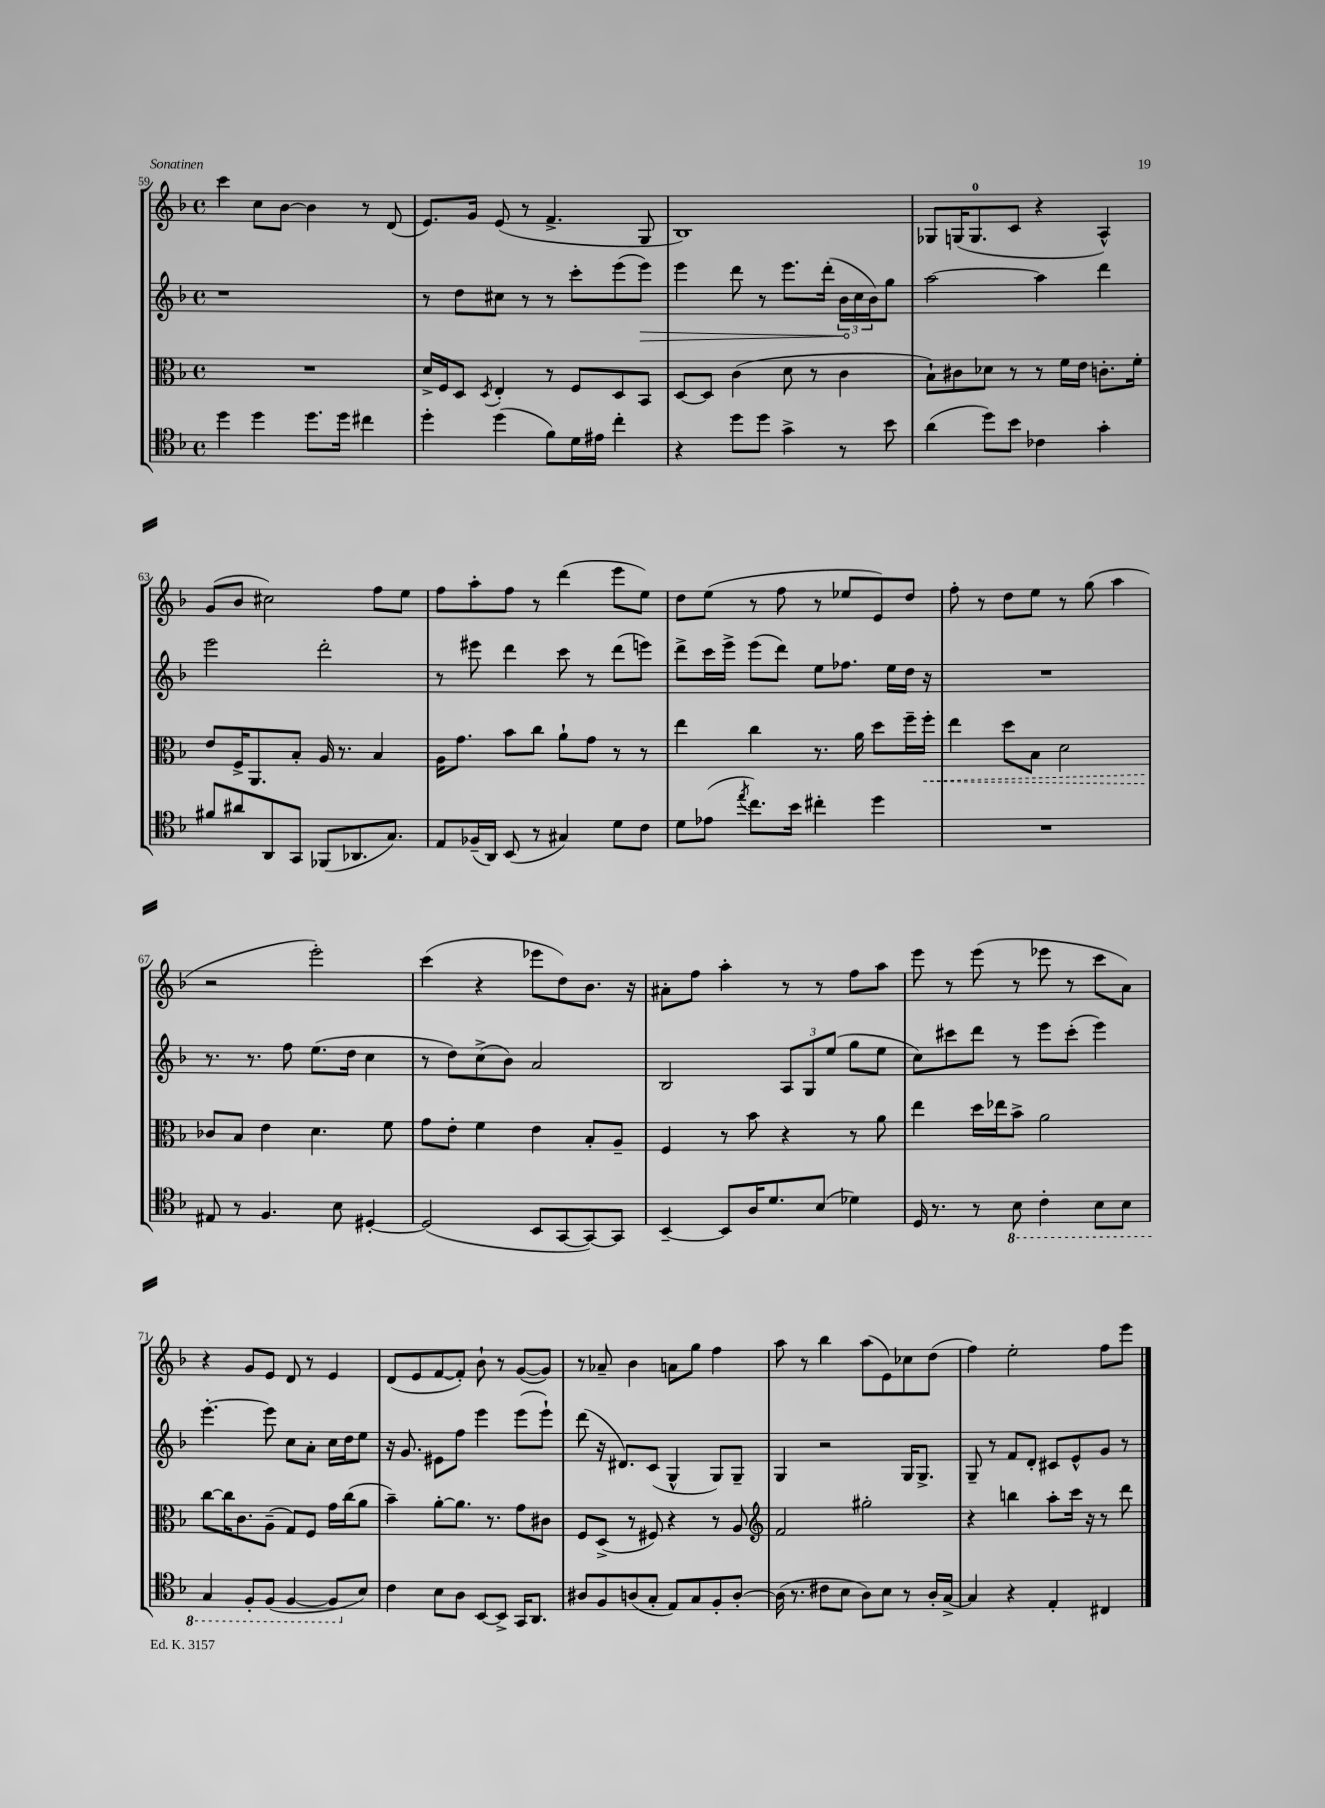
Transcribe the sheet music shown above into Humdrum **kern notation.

**kern	**kern	**kern	**kern
*staff4	*staff3	*staff2	*staff1
*clefC4	*clefC3	*clefG2	*clefG2
*k[b-]	*k[b-]	*k[b-]	*k[b-]
*M4/4	*M4/4	*M4/4	*M4/4
*met(c)	*met(c)	*met(c)	*met(c)
4dd	1r	1r	4ccc
4dd	.	.	8cc
.	.	.	[8b-
8.dd	.	.	4b-]
16dd	.	.	.
4cc#	.	.	8r
.	.	.	(8d
=	=	=	=
4dd'	16d^	8r	8.e)
.	16F	.	.
.	8D	8dd	.
.	.	.	16g
.	8qD	.	.
(4dd	4E'	8cc#	(8e
.	.	8r	8r
8f)	8r	8r	4.f^
16d	8F	8ccc'	.
16e#	.	.	.
4cc'	8D	(8eee	.
.	8BB-	8eee)	8G
=	=	=	=
4r	[8D	4eee	1B-)
.	8D]	.	.
8dd	(4c	8ddd	.
8dd	.	8r	.
4g^	8d	8.eee	.
.	8r	.	.
.	.	(16ddd'	.
8r	4c	24b-	.
.	.	24cc	.
.	.	24b-)	.
8b-	.	8gg	.
=	=	=	=
(4a	8B-`)	[2aa	8G-
.	8c#	.	(16G
.	.	.	8.G
8dd)	8d-	.	.
8b-	8r	.	8c
4c-	8r	4aa]	4r
.	16f	.	.
.	16e	.	.
4g'	8.c'	4ddd	4A^^)
.	16f'	.	.
=	=	=	=
8f#	8e	2eee	(8g
8a#	16F^	.	8b-
.	8.AA	.	.
8AA	.	.	2cc#)
8GG	8B-'	.	.
(8FF-	16A	2ddd'	.
.	8.r	.	.
8.AA-	.	.	.
.	4B-	.	8ff
8.G)	.	.	.
.	.	.	8ee
=	=	=	=
8E	16A	8r	8ff
.	8.g	.	.
(16F-~	.	8eee#	8aa'
16AA)	.	.	.
(8BB-	8b-	4ddd	8ff
8r	8cc	.	8r
4G#)	8a`	8ccc	(4ddd
.	8g	8r	.
8d	8r	(8ddd	8eee
8c	8r	8eee)	8ee)
=	=	=	=
8d	4ee	8ddd^	8dd
(8e-	.	16ccc	(8ee
.	.	16eee^	.
8qee	.	.	.
8.cc)	4cc	(8eee	8r
.	.	8ddd)	8ff
16b-	.	.	.
4cc#'	8.r	8ee	8r
.	.	8.ff-	8ee-
.	16a	.	.
4dd	8dd	.	8e)
.	.	16ee	.
.	16ff~	16dd	8dd
.	16ff'	16r	.
=	=	=	=
1r	4ee	1r	8ff'
.	.	.	8r
.	8dd	.	8dd
.	8B-	.	8ee
.	2d	.	8r
.	.	.	(8gg
.	.	.	4aa
=	=	=	=
8E#	8c-	8.r	2r
8r	8B-	.	.
.	.	8.r	.
4.F	4e	.	.
.	.	8ff	.
.	4.d	(8.ee	2eee')
8B-	.	.	.
.	.	16dd	.
[4D#'	.	4cc	.
.	8f	.	.
=	=	=	=
(2D#]	8g	8r	(4ccc
.	8e'	8dd)	.
.	4f	(8cc^	4r
.	.	8b-)	.
8BB-	4e	2a	8eee-
[8GG	.	.	8dd)
8GG_)	8B-'	.	8.b-
8GG]	8A~	.	.
.	.	.	16r
=	=	=	=
[4BB-~	4F	2B-	8a#'
.	.	.	8ff
8BB-]	8r	.	4aa'
16A	8b-	.	.
8.d	.	.	.
.	4r	12A	8r
.	.	12G	.
(8B-	.	.	8r
.	.	(12ee	.
4d-)	8r	8gg	8ff
.	8a	8ee	8aa
=	=	=	=
16D	4ee	8cc)	8eee
8.r	.	.	.
.	.	8ccc#	8r
8r	16dd	8ddd	(8eee
.	16ee-	.	.
8BB-	8b-^	8r	8r
4C'	2a	8eee	8eee-
.	.	(8ccc#'	8r
8BB-	.	4eee)	8ccc
8BB-	.	.	8a)
=	=	=	=
4GG	[8cc	[4.eee'	4r
.	16cc]	.	.
.	8.c	.	.
8FF'	.	.	8g
(8FF	(8A~	8eee]	8e
[4FF	8G)	8cc	8d
.	8F	8a'	8r
8FF]	16g	16cc	4e
.	(16cc	16dd	.
8B-)	8a	8ee	.
=	=	=	=
4c	4b-~)	16r	(8d
.	.	8.g	.
.	.	.	8e
8B-	[8a'	8e#	[8f
8A	8.a]	8ff	8f'])
[8BB-	.	4eee	8b-`
.	8.r	.	.
8BB-^]	.	.	8r
16GG	8g	(8eee	([8g
8.AA	.	.	.
.	8c#	8eee`)	8g])
=	=	=	=
8A#	8F	(8ddd	8r
8F	(8D^	16r	8a-~
.	.	8.d#)	.
(8A	8r	.	4b-
8G'	8F#)	(8c	.
8E)	4r	4G^^	8a
8G	.	.	8gg
8F'	8r	8G)	4ff
[8A'	8A	8G~	.
=	=	=	=
*	*clefG2	*	*
(16A]	2f	4G	8aa
8.r	.	.	.
.	.	.	8r
8c#	.	2r	4bb-
8B-	.	.	.
8A)	2gg#'	.	(8aa
8B-	.	.	8e)
8r	.	16G	8cc-
.	.	8.G^	.
16A'	.	.	(8dd
[16G^	.	.	.
=	=	=	=
4G]	4r	8G~	4ff)
.	.	8r	.
4r	4bb	8f	2ee'
.	.	8d'	.
4E'	8aa'	8c#	.
.	16ccc	8e^^	.
.	16r	.	.
4C#	8r	8g	8ff
.	8ddd	8r	8eee
==	==	==	==
*-	*-	*-	*-
